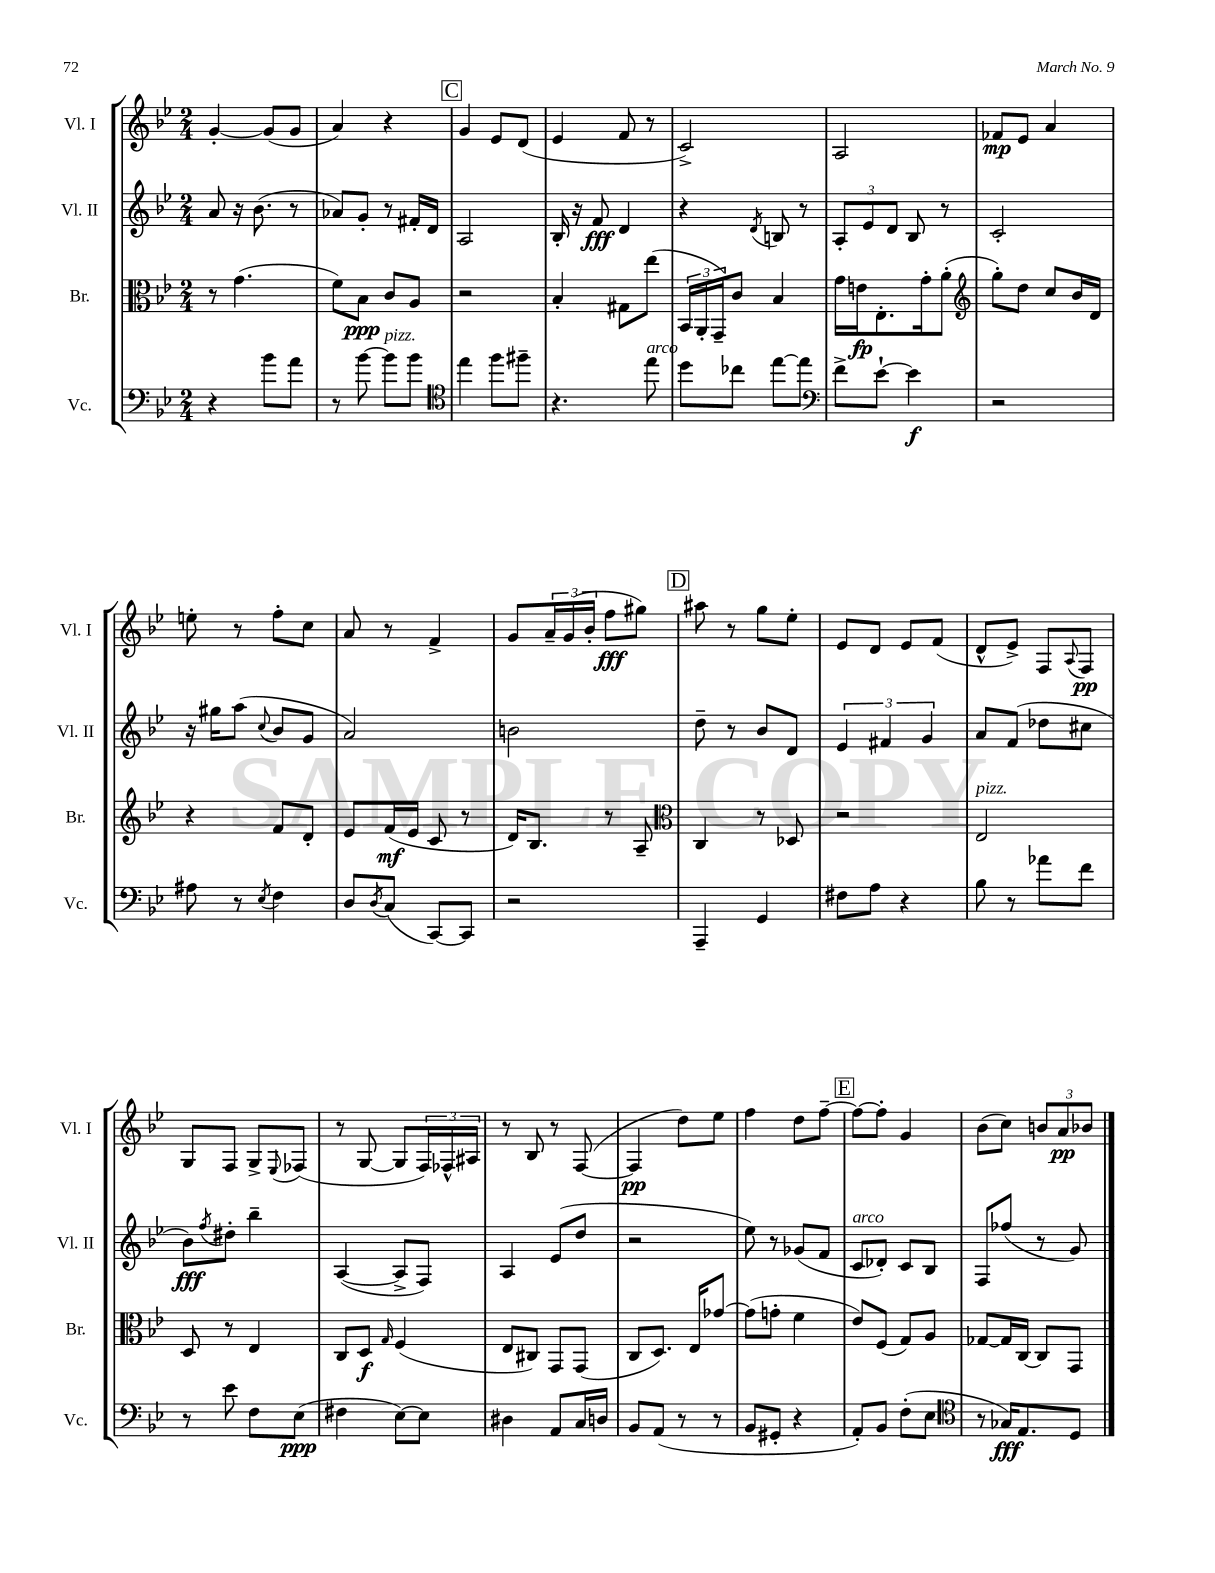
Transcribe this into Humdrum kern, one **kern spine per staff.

**kern	**dynam	**kern	**dynam	**kern	**dynam	**kern	**dynam
*part4	*part4	*part3	*part3	*part2	*part2	*part1	*part1
*staff4	*staff4	*staff3	*staff3	*staff2	*staff2	*staff1	*staff1
*I"Vc.	*	*I"Br.	*	*I"Vl. II	*	*I"Vl. I	*
*I'Vc.	*	*I'Br.	*	*I'Vl. II	*	*I'Vl. I	*
*clefF4	*	*clefC3	*	*clefG2	*	*clefG2	*
*k[b-e-]	*	*k[b-e-]	*	*k[b-e-]	*	*k[b-e-]	*
*M2/4	*	*M2/4	*	*M2/4	*	*M2/4	*
=98	=98	=98	=98	=98	=98	=98	=98
4r	.	8r	.	8a/	.	[4g'/	.
.	.	(4.g\	.	16r	.	.	.
.	.	.	.	(8.b-\	.	.	.
8b-\L	.	.	.	.	.	(8g/L]	.
8a\J	.	.	.	8r	.	8g/J	.
=99	=99	=99	=99	=99	=99	=99	=99
8r	.	8f\L)	.	8a-X/L)	.	4a/)	.
[8b-\	.	8B-\J	ppp	8g'/J	.	.	.
!LO:TX:a:i:t=pizz.	!	!	!	!	!	!	!
8b-\L]	.	8c/L	.	8r	.	4r	.
8b-\J	.	8A/J	.	16f#X'/LL	.	.	.
.	.	.	.	16d/JJ	.	.	.
!!LO:REH:place=s1:t=C
=100	=100	=100	=100	=100	=100	=100	=100
*clefC4	*	*	*	*	*	*	*
4ee-\	.	2r	.	2A/	.	4g/	.
8ff\L	.	.	.	.	.	8e-/L	.
8ff#X~\J	.	.	.	.	.	(8d/J	.
=101	=101	=101	=101	=101	=101	=101	=101
4.r	.	4B-'/	.	16B-'/	.	4e-/	.
.	.	.	.	16r	.	.	.
.	.	.	.	8f/	fff	.	.
.	.	8G#X\L	.	4d/	.	8f/	.
!LO:TX:a:i:t=arco	!	!	!	!	!	!	!
8ee-\	.	(8ee-\J	.	.	.	8r	.
=102	=102	=102	=102	=102	=102	=102	=102
8dd\L	.	24BB-/LL	.	4r	.	2c^/)	.
.	.	24AA'/	.	.	.	.	.
.	.	24GG~/J)	.	.	.	.	.
8cc-X\J	.	8c/J	.	.	.	.	.
.	.	.	.	8qd/	.	.	.
[8ee-\L	.	4B-/	.	8Bn/	.	.	.
8ee-\J]	.	.	.	8r	.	.	.
=103	=103	=103	=103	=103	=103	=103	=103
*clefF4	*	*	*	*	*	*	*
8f^\L	.	16g\LL	.	12A'/L	.	2A/	.
.	.	16en\J	fp	.	.	.	.
.	.	.	.	12e-/	.	.	.
[8e-`\J	.	8.E-'\	.	.	.	.	.
.	.	.	.	12d/J	.	.	.
4e-\]	f	.	.	8B-/	.	.	.
.	.	16g'\k	.	.	.	.	.
.	.	(8a'\J	.	8r	.	.	.
=104	=104	=104	=104	=104	=104	=104	=104
*	*	*clefG2	*	*	*	*	*
2r	.	8gg'\L)	.	2c'/	.	8f-X/L	mp
.	.	8dd\J	.	.	.	8e-/J	.
.	.	8cc/L	.	.	.	4a/	.
.	.	16b-/L	.	.	.	.	.
.	.	16d/JJ	.	.	.	.	.
!!LO:LB:g=z
=105	=105	=105	=105	=105	=105	=105	=105
8A#X\	.	4r	.	16r	.	8een'\	.
.	.	.	.	16gg#X\KL	.	.	.
8r	.	.	.	(8aa\J	.	8r	.
8qE-/	.	.	.	8qqcc/	.	.	.
4F\	.	8f/L	.	8b-/L	.	8ff'\L	.
.	.	8d'/J	.	8g/J	.	8cc\J	.
=106	=106	=106	=106	=106	=106	=106	=106
8D/L	.	8e-/L	.	2a/)	.	8a/	.
8qD/	.	.	.	.	.	.	.
(8C/J	.	(16f/L	mf	.	.	8r	.
.	.	16e-/JJ	.	.	.	.	.
[8CC/L)	.	8c/	.	.	.	4f^/	.
8CC/J]	.	8r	.	.	.	.	.
=107	=107	=107	=107	=107	=107	=107	=107
2r	.	16d/KL)	.	2bn\	.	8g/L	.
.	.	8.B-/J	.	.	.	.	.
.	.	.	.	.	.	24a~/L	.
.	.	.	.	.	.	(24g/	.
.	.	.	.	.	.	24b-'/JJ	.
.	.	8r	.	.	.	8ff\L	fff
.	.	8A~/	.	.	.	8gg#X\J)	.
!!LO:REH:place=s1:t=D
=108	=108	=108	=108	=108	=108	=108	=108
*	*	*clefC3	*	*	*	*	*
4AAA~/	.	4C/	.	8dd~\	.	8aa#X\	.
.	.	.	.	8r	.	8r	.
4GG/	.	8r	.	8b-/L	.	8gg\L	.
.	.	8D-X/	.	8d/J	.	8ee-'\J	.
=109	=109	=109	=109	=109	=109	=109	=109
8F#X\L	.	2r	.	6e-/	.	8e-/L	.
8A\J	.	.	.	.	.	8d/J	.
.	.	.	.	6f#X/	.	.	.
4r	.	.	.	.	.	8e-/L	.
.	.	.	.	6g/	.	.	.
.	.	.	.	.	.	(8f/J	.
=110	=110	=110	=110	=110	=110	=110	=110
!	!	!LO:TX:a:i:t=pizz.	!	!	!	!	!
8B-\	.	2E-/	.	8a/L	.	8d^^/L	.
8r	.	.	.	(8f/J	.	8e-^/J)	.
8a-X\L	.	.	.	8dd-X\L	.	8F/L	.
.	.	.	.	.	.	8qqA/	.
8f\J	.	.	.	8cc#X\J	.	8F/J	pp
!!LO:LB:g=z
=111	=111	=111	=111	=111	=111	=111	=111
8r	.	8D/	.	8b-\L)	fff	8G/L	.
.	.	.	.	8qff/	.	.	.
8e-\	.	8r	.	8dd#X'\J	.	8F/J	.
8F\L	.	4E-/	.	4bb-~\	.	8G^/L	.
.	.	.	.	.	.	8qqE-/	.
(8E-\J	ppp	.	.	.	.	(8F-X/J	.
=112	=112	=112	=112	=112	=112	=112	=112
4F#X\	.	8C/L	.	([4A/	.	8r	.
.	.	8D/J	f	.	.	[8G/	.
.	.	16qqG/	.	.	.	.	.
[8E-\L)	.	(4F/	.	8A^/L]	.	8G/L]	.
8E-\J]	.	.	.	8F/J)	.	24F/L)	.
.	.	.	.	.	.	24F-X^^/	.
.	.	.	.	.	.	24A#X/JJ	.
=113	=113	=113	=113	=113	=113	=113	=113
4D#X\	.	8E-/L	.	4A/	.	8r	.
.	.	8C#X/J)	.	.	.	8B-/	.
8AA/L	.	8GG/L	.	(8e-/L	.	8r	.
16C/L	.	(8GG/J	.	8dd/J	.	([8F/	.
16Dn/JJ	.	.	.	.	.	.	.
=114	=114	=114	=114	=114	=114	=114	=114
8BB-/L	.	8C/L	.	2r	.	4F/]	pp
(8AA/J	.	8.D/J)	.	.	.	.	.
8r	.	.	.	.	.	8dd\L)	.
.	.	16E-/KL	.	.	.	.	.
8r	.	[8g-X/J	.	.	.	8ee-\J	.
=115	=115	=115	=115	=115	=115	=115	=115
8BB-/L	.	(8g-\L]	.	8ee-\)	.	4ff\	.
8GG#X'/J	.	8gn'\J	.	8r	.	.	.
4r	.	4f\	.	(8g-X/L	.	8dd\L	.
.	.	.	.	8f/J	.	[8ff~\J	.
!!LO:REH:place=s1:t=E
=116	=116	=116	=116	=116	=116	=116	=116
!	!	!	!	!LO:TX:a:i:t=arco	!	!	!
8AA'/L)	.	8e-/L)	.	8c/L	.	8ff\L_	.
8BB-/J	.	(8F/J	.	8d-X'/J)	.	8ff'\J]	.
(8F'\L	.	8G/L)	.	8c/L	.	4g/	.
8E-\J	.	8A/J	.	8B-/J	.	.	.
=117	=117	=117	=117	=117	=117	=117	=117
*clefC4	*	*	*	*	*	*	*
8r	.	[8G-X/L	.	8F/L	.	(8b-\L	.
16G-X/KL)	fff	16G-/L]	.	(8ff-X/J	.	8cc\J)	.
8.E-/	.	[16C/JJ	.	.	.	.	.
.	.	8C/L]	.	8r	.	12bn/L	.
.	.	.	.	.	.	12a/	pp
8D/J	.	8GG/J	.	8g/)	.	.	.
.	.	.	.	.	.	12b-X/J	.
==	==	==	==	==	==	==	==
*-	*-	*-	*-	*-	*-	*-	*-
